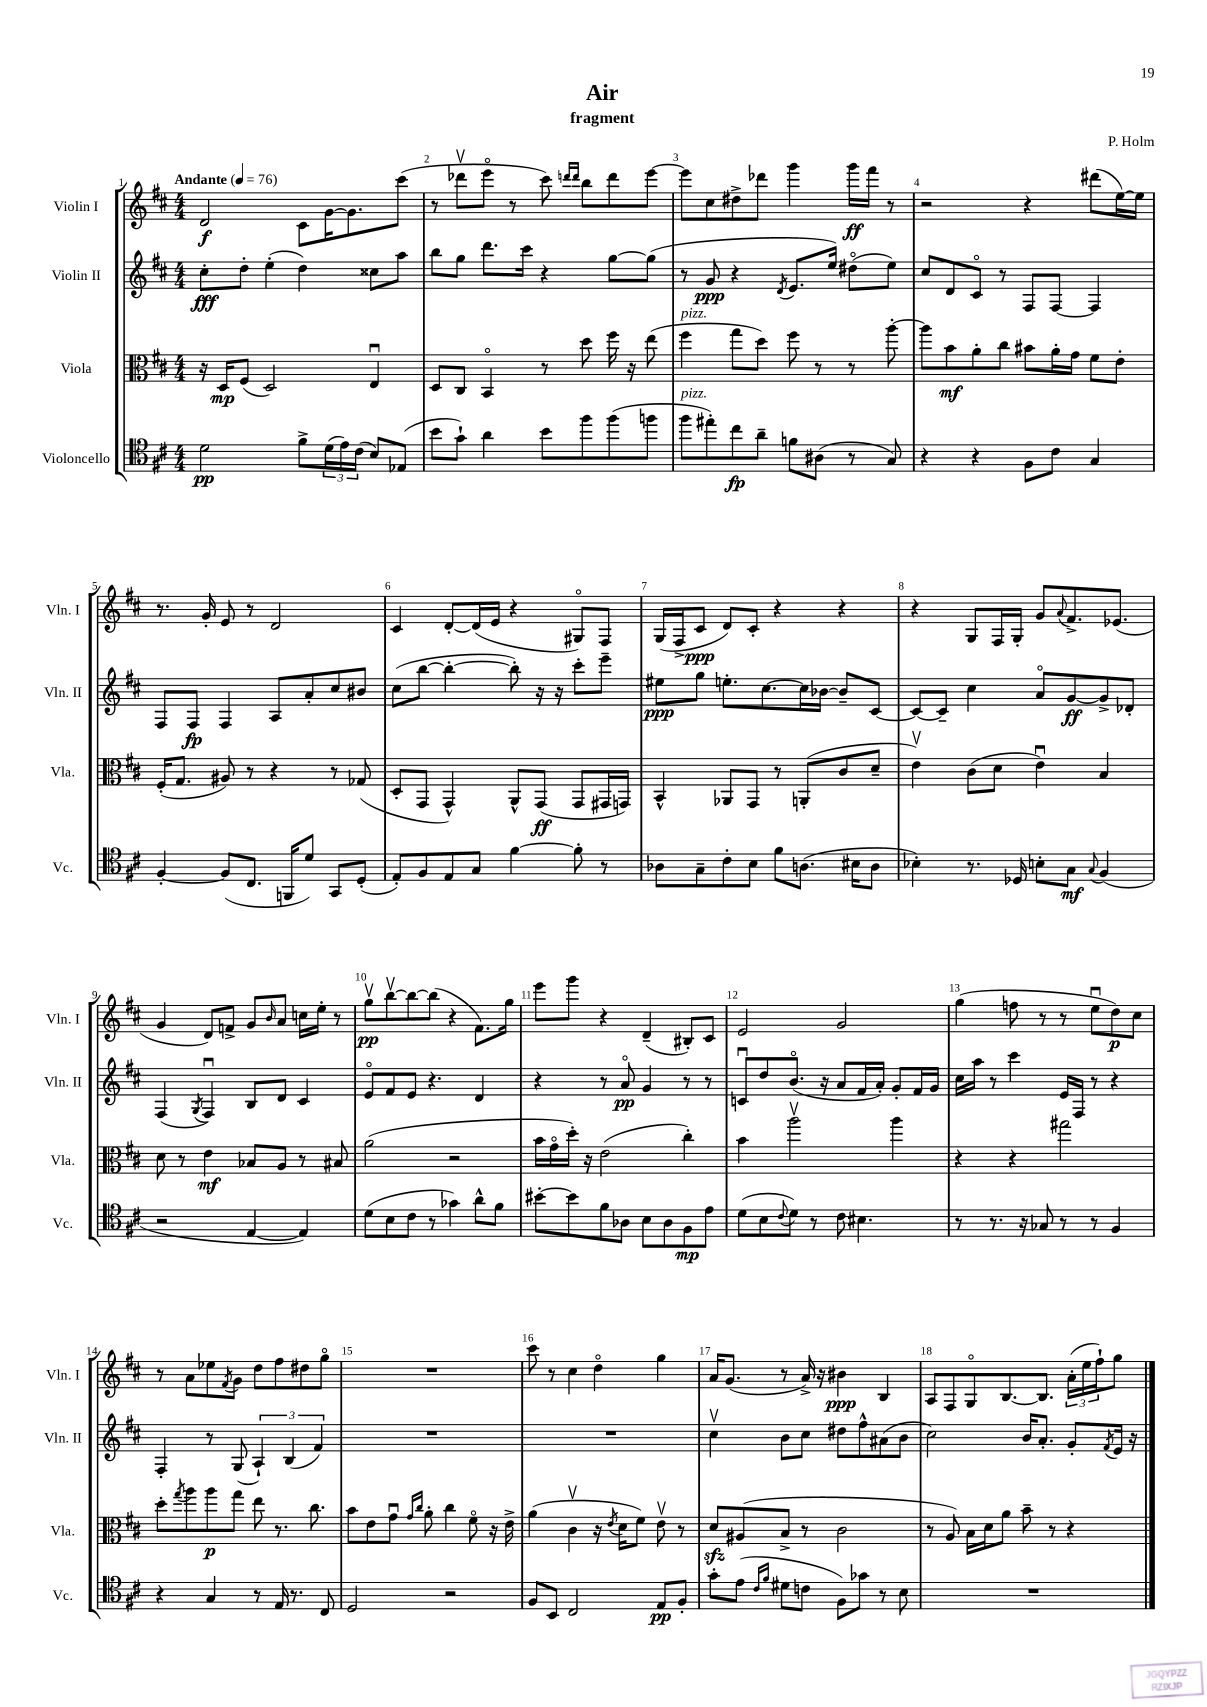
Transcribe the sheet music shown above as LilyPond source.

\header { title = "Air" composer = "P. Holm" subtitle = "fragment" }
<<
\new StaffGroup <<
\new Staff = "s0" \with { instrumentName = "Violin I" shortInstrumentName = "Vln. I" } {
    \clef treble \key d \major \numericTimeSignature \time 4/4 \tempo "Andante" 4 = 76
    d'2\f cis'8 g'16~ g'8. cis'''8( |
    r8 des'''8\upbow e'''8\flageolet r8 cis'''8) \grace { d'''16 d'''16 } b''8 d'''8 e'''8~ |
    e'''8 cis''8 dis''8-> des'''8 g'''4 g'''16\ff fis'''16 r8 |
    r2 r4 dis'''8( e''16~) e''16 |
    r8. g'16-. e'8 r8 d'2 |
    cis'4 d'8~-. d'16( e'16 r4 gis8\flageolet) fis8 |
    g16( fis16-> cis'8\ppp d'8) cis'8-. r4 r4 |
    r4 g8 fis16 g16-. g'8 \appoggiatura { a'8 } fis'8.-> ees'8.( |
    g'4 d'8) f'8-> g'8 \grace { b'16 } a'8 c''16 e''16-. r8 |
    g''8\upbow\pp b''8~\upbow b''8~ b''8( r4 fis'8.) g''16 |
    e'''8 g'''8 r4 d'4--( bis8-.) cis'8 |
    e'2 g'2 |
    g''4( f''8 r8 r8 e''8\downbow d''8\p) cis''8 |
    r8 a'8 ees''8 \acciaccatura { fis'8 } g'8 d''8 fis''8 dis''8 g''8\flageolet |
    R1 |
    cis'''8 r8 cis''4 d''4\flageolet g''4 |
    a'16 g'8.( r8 a'16->) r16 bis'4\ppp b4 |
    a8 fis8 g8\flageolet b8.~ b8. \tuplet 3/2 { a'16-.( e''16 fis''16-!) } g''8 \bar "|." |
}
\new Staff = "s1" \with { instrumentName = "Violin II" shortInstrumentName = "Vln. II" } {
    \clef treble \key d \major \numericTimeSignature \time 4/4
    cis''8-.\fff d''8-. e''4-.( d''4) cisis''8 a''8 |
    b''8 g''8 d'''8. cis'''16 r4 g''8~ g''8( |
    r8 g'8\ppp r4 \acciaccatura { d'8 } e'8. e''16) dis''8\flageolet( e''8) |
    cis''8 d'8 cis'8\flageolet r8 fis8 fis8~ fis4 |
    fis8 fis8\fp fis4 a8 a'8-. cis''8 bis'8 |
    cis''8( b''8~ b''4~-. b''8-.) r16 r16 cis'''8-. e'''8-- |
    eis''8\ppp g''8 e''8.-. cis''8.~ cis''16 bes'16~ bes'8-- cis'8~ |
    cis'8~ cis'8-- cis''4 a'8\flageolet g'8~\ff g'8-> des'8-. |
    fis4( \acciaccatura { g8 } fis4\downbow) b8 d'8 cis'4 |
    e'8\flageolet fis'8 e'8 r4. d'4 |
    r4 r8 a'8\flageolet\pp g'4 r8 r8 |
    c'8\downbow d''8 b'8.\flageolet( r16 a'8 fis'16 a'16-.) g'8-. fis'16 g'16 |
    cis''16 a''16 r8 cis'''4 e'16 fis16 r8 r4 |
    fis4-. r8 g8( \tuplet 3/2 { a4-!) b4( fis'4) } |
    R1 |
    R1 |
    cis''4\upbow b'8 cis''8 dis''8 fis''8-^ ais'8( b'8 |
    cis''2) b'16 a'8.-. g'8-. \acciaccatura { fis'8 } e'16 r16 \bar "|." |
}
\new Staff = "s2" \with { instrumentName = "Viola" shortInstrumentName = "Vla." } {
    \clef alto \key d \major \numericTimeSignature \time 4/4
    r16 d16\mp fis8( d2) e4\downbow |
    d8 cis8 b,4\flageolet r8 d''8 fis''16 r16 e''8( |
    fis''4^\markup { \italic "pizz." } g''8 d''8) fis''8 r8 r8 a''8~-. |
    a''8 b'8\mf a'8-. cis''8 bis'8 a'16-. g'16 fis'8 e'8-. |
    fis16-.( g8. ais8) r8 r4 r8 ges8( |
    d8-. g,8 g,4-^) a,8-^ g,8\ff( g,8 gis,16 g,16) |
    b,4-^ aes,8 g,8 r8 a,8-.( cis'8 d'8-- |
    e'4\upbow) cis'8( d'8 e'4\downbow) b4 |
    d'8 r8 e'4\mf bes8 a8 r8 bis8 |
    a'2( r2 |
    b'16 g'16\flageolet d''16-.) r16 e'2( cis''4-.) |
    b'4 a''2\upbow a''4 |
    r4 r4 gis''2 |
    d''8-. \acciaccatura { g''8 } a''8 a''8\p g''8 e''8 r8. cis''8. |
    b'8 e'8 g'8\downbow \grace { g'16 cis''16 } a'8-. cis''4 fis'8\flageolet r16 e'16-> |
    a'4( cis'4\upbow r16 \acciaccatura { e'8 } d'16 fis'8) e'8\upbow r8 |
    d'8\sfz ais8( b8-> r8 cis'2 |
    r8 a8) b16 d'16 a'8 b'8-- r8 r4 \bar "|." |
}
\new Staff = "s3" \with { instrumentName = "Violoncello" shortInstrumentName = "Vc." } {
    \clef tenor \key d \major \numericTimeSignature \time 4/4
    d'2\pp fis'8-> \tuplet 3/2 { d'16( e'16) cis'16( } b8) ees8( |
    b'8 g'8-!) a'4 b'8 fis''8 fis''8( f''8 |
    fis''8^\markup { \italic "pizz." } eis''8-.) cis''8\fp a'8-- f'8 ais8( r8 g8) |
    r4 r4 fis8 cis'8 g4 |
    fis4~-. fis8( cis8. f,16 d'8) g,8 d8-.( |
    e8-.) fis8 e8 g8 fis'4~ fis'8-. r8 |
    aes8 g8-- cis'8-. b8 fis'8 a8.( bis16 a8 |
    bes4-.) r8. des16 b8-. g8\mf \appoggiatura { g8 } fis4( |
    r2 e4~ e4) |
    d'8( b8 cis'8 r8 ges'4) a'8-^ fis'8 |
    bis'8~-. bis'8 fis'8 aes8 b8 aes8 fis8\mp e'8 |
    d'8( b8 \appoggiatura { cis'8 } d'8) r8 cis'8 bis4. |
    r8 r8. r16 ges8 r8 r8 fis4 |
    r4 g4 r8 e16 r8. cis8 |
    d2 r2 |
    fis8 b,8 cis2 e8\pp fis8-. |
    g'8-. e'8( \grace { cis'16 fis'16 } dis'8 c'8 fis8) ges'8 r8 b8 |
    R1 \bar "|." |
}
>>
>>
\layout { \context { \Score \override BarNumber.break-visibility = ##(#f #t #t) barNumberVisibility = #all-bar-numbers-visible } }
